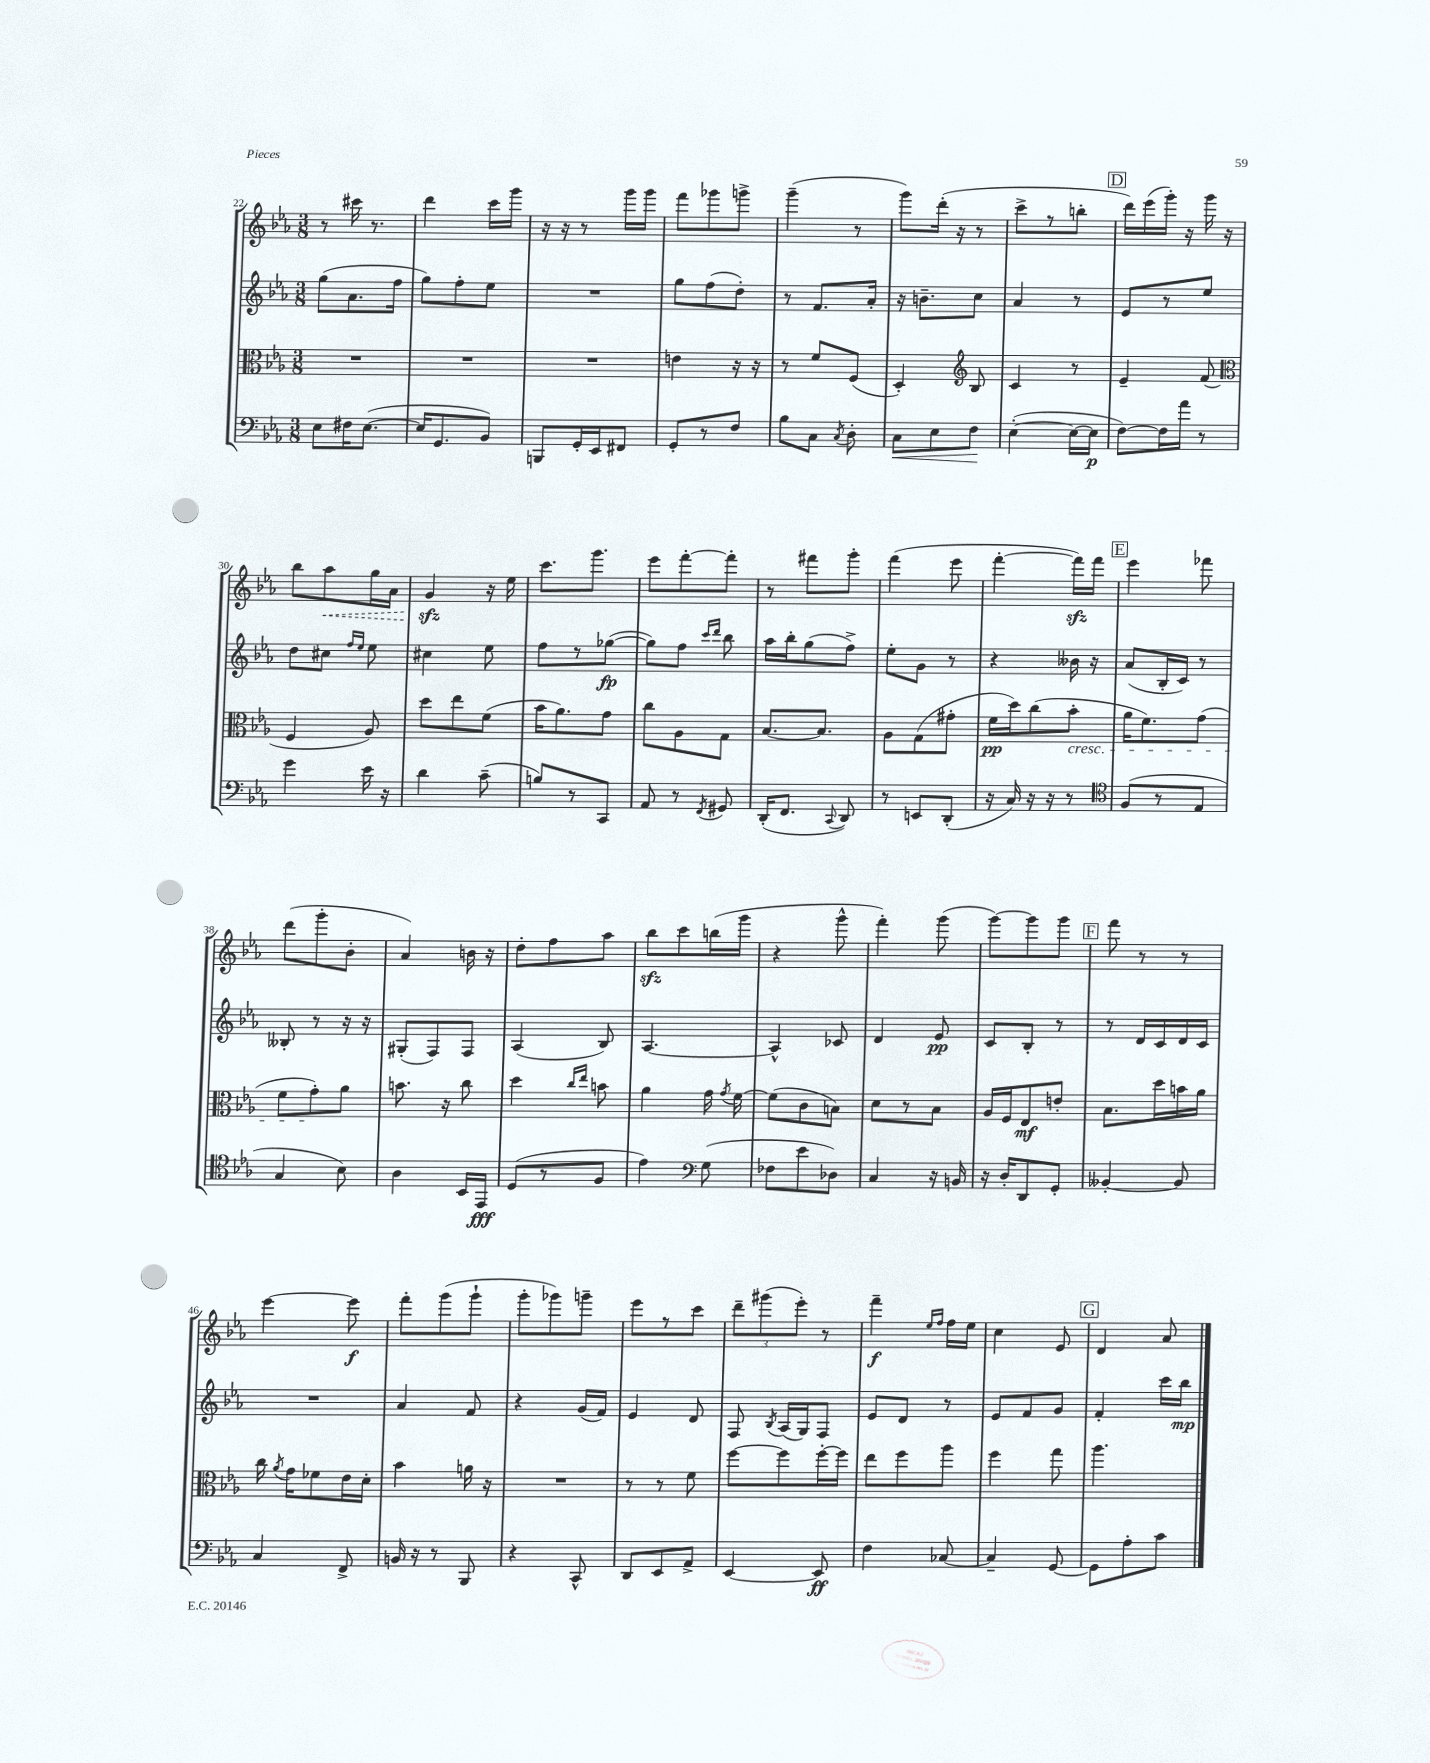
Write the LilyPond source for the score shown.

<<
\new StaffGroup <<
\new Staff = "s0" {
    \clef treble \key ees \major \numericTimeSignature \time 3/8
    \autoBeamOff r8 cis'''16 r8. |
    d'''4 c'''16[ g'''16] |
    r16 r16 r8 g'''16[ g'''16] |
    f'''8[ ges'''8 g'''8]-> |
    g'''4--( r8 |
    g'''8[) d'''16]-.( r16 r8 |
    c'''8[-> r8 b''8]-. |
    \mark \markup { \box "D" } d'''16[) ees'''16( g'''16]-.) r16 g'''16 r16 |
    bes''8[ \once \override Hairpin.style = #'dashed-line aes''8\< g''16 aes'16] |
    g'4\sfz\! r16 ees''16 |
    c'''8.[ g'''8.] |
    ees'''8[ f'''8~-. f'''8]-. |
    r8 fis'''8[ g'''8]-. |
    f'''4( ees'''8 |
    f'''4~-. f'''16[\sfz) f'''16] |
    \mark \markup { \box "E" } ees'''4 fes'''8 |
    d'''8[( g'''8-. bes'8]-. |
    aes'4) b'16 r16 |
    d''8[-. f''8 aes''8] |
    bes''8[\sfz c'''8 b''16( g'''16] |
    r4 g'''8-^ |
    f'''4-.) g'''8( |
    g'''8[~) g'''8 g'''8] |
    \mark \markup { \box "F" } f'''8 r8 r8 |
    ees'''4~ ees'''8\f |
    f'''8[-. g'''8( g'''8]-! |
    g'''8[-. ges'''8) g'''8]-- |
    ees'''8[ r8 c'''8] |
    \tuplet 3/2 { d'''8[-- gis'''8( ees'''8]-.) } r8 |
    f'''4--\f \grace { ees''16[ f''16] } f''16[ ees''16] |
    c''4 ees'8 |
    \mark \markup { \box "G" } d'4 aes'8 \bar "|." |
}
\new Staff = "s1" {
    \clef treble \key ees \major \numericTimeSignature \time 3/8
    \autoBeamOff g''8[( aes'8. f''16] |
    g''8[) f''8-. ees''8] |
    R4. |
    g''8[ f''8( d''8]-.) |
    r8 f'8.[ aes'16]-. |
    r16 b'8.[-- c''8] |
    aes'4 r8 |
    \mark \markup { \box "D" } ees'8[ r8 ees''8] |
    d''8[ cis''8] \grace { f''16[ ees''16] } ees''8 |
    cis''4 ees''8 |
    f''8[ r8 ges''8]~\fp( |
    ges''8[) f''8] \grace { c'''16[ d'''16] } bes''8 |
    aes''16[ bes''16-. g''8( f''8]->) |
    ees''8[-. g'8] r8 |
    r4 beses'16 r16 |
    \mark \markup { \box "E" } aes'8[( bes16-. c'16]) r8 |
    beses8-. r8 r16 r16 |
    gis8[-.( f8) f8] |
    aes4( bes8) |
    aes4.~ |
    aes4-^ ces'8 |
    d'4 ees'8\pp |
    c'8[ bes8]-. r8 |
    \mark \markup { \box "F" } r8 d'16[ c'16 d'16 c'16] |
    R4. |
    aes'4 f'8 |
    r4 g'16[( f'16]) |
    ees'4 d'8 |
    f8 \acciaccatura { bes8 } aes16[( g16) f8] |
    ees'8[ d'8] r8 |
    ees'8[ f'8 g'8] |
    \mark \markup { \box "G" } f'4-. c'''16[ bes''16]\mp \bar "|." |
}
\new Staff = "s2" {
    \clef alto \key ees \major \numericTimeSignature \time 3/8
    \autoBeamOff R4. |
    R4. |
    R4. |
    e'4 r16 r16 |
    r8 f'8[ f8]( |
    d4-.) \clef treble bes8 |
    c'4 r8 |
    \mark \markup { \box "D" } ees'4-- f'8( |
    \clef alto f4 aes8) |
    d''8[ ees''8 f'8]( |
    bes'16[ aes'8.) g'8] |
    c''8[ aes8 g8] |
    bes8.[~ bes8.] |
    aes8[ g8( gis'8]-. |
    f'16[\pp d''16) c''8( bes'8]-.\cresc |
    \mark \markup { \box "E" } aes'16[ f'8.) g'8]( |
    f'8[ g'8-.\!) aes'8] |
    b'8. r16 c''8 |
    d''4 \grace { c''16[ ees''16] } b'8 |
    aes'4 g'16 \acciaccatura { g'8 } f'16~ |
    f'8[( c'8 b8]) |
    d'8[ r8 bes8] |
    aes16[ f16 ees8\mf e'8]-. |
    \mark \markup { \box "F" } bes8.[ d''16 b'16 aes'16] |
    c''16 \acciaccatura { aes'8 } g'16[ fes'8 ees'16 d'16]-. |
    bes'4 a'16 r16 |
    R4. |
    r8 r8 f'8 |
    f''8[~ f''8 f''16~-. f''16] |
    ees''8[ f''8 aes''8] |
    f''4 g''8 |
    \mark \markup { \box "G" } aes''4. \bar "|." |
}
\new Staff = "s3" {
    \clef bass \key ees \major \numericTimeSignature \time 3/8
    \autoBeamOff ees8[ fis16 ees8.]~( |
    ees16[ g,8. bes,8]) |
    b,,8[ g,16-. ees,16 fis,8] |
    g,8[-. r8 f8] |
    bes8[ c8] \acciaccatura { c8 } d8-. |
    c8[\< ees8 f8]\! |
    ees4~-.( ees16[~ ees16]\p |
    \mark \markup { \box "D" } f8[~) f16 aes'16] r8 |
    g'4 ees'16 r16 |
    d'4 c'8--( |
    b8[) r8 c,8] |
    aes,8 r8 \acciaccatura { f,8 } gis,8 |
    d,16[-.( f,8.] \appoggiatura { c,8 } d,8) |
    r8 e,8[ d,8]-.( |
    r16 c16) r16 r16 r8 |
    \mark \markup { \box "E" } \clef tenor f8[( r8 ees8] |
    g4 bes8) |
    aes4 bes,16[ ees,16]\fff |
    d8[( r8 f8] |
    ees'4) \clef bass g8( |
    fes8[ ees'8 des8]) |
    c4 r16 b,16 |
    r16 d16[-. d,8 g,8]-. |
    \mark \markup { \box "F" } beses,4~-. beses,8 |
    c4 f,8-> |
    b,16 r16 r8 bes,,8 |
    r4 c,8-^ |
    d,8[ ees,8 aes,8]-> |
    ees,4~ ees,8\ff |
    f4 ces8~ |
    ces4-- g,8~ |
    \mark \markup { \box "G" } g,8[ aes8-. c'8] \bar "|." |
}
>>
>>
\layout { \context { \Score currentBarNumber = #22 } }
